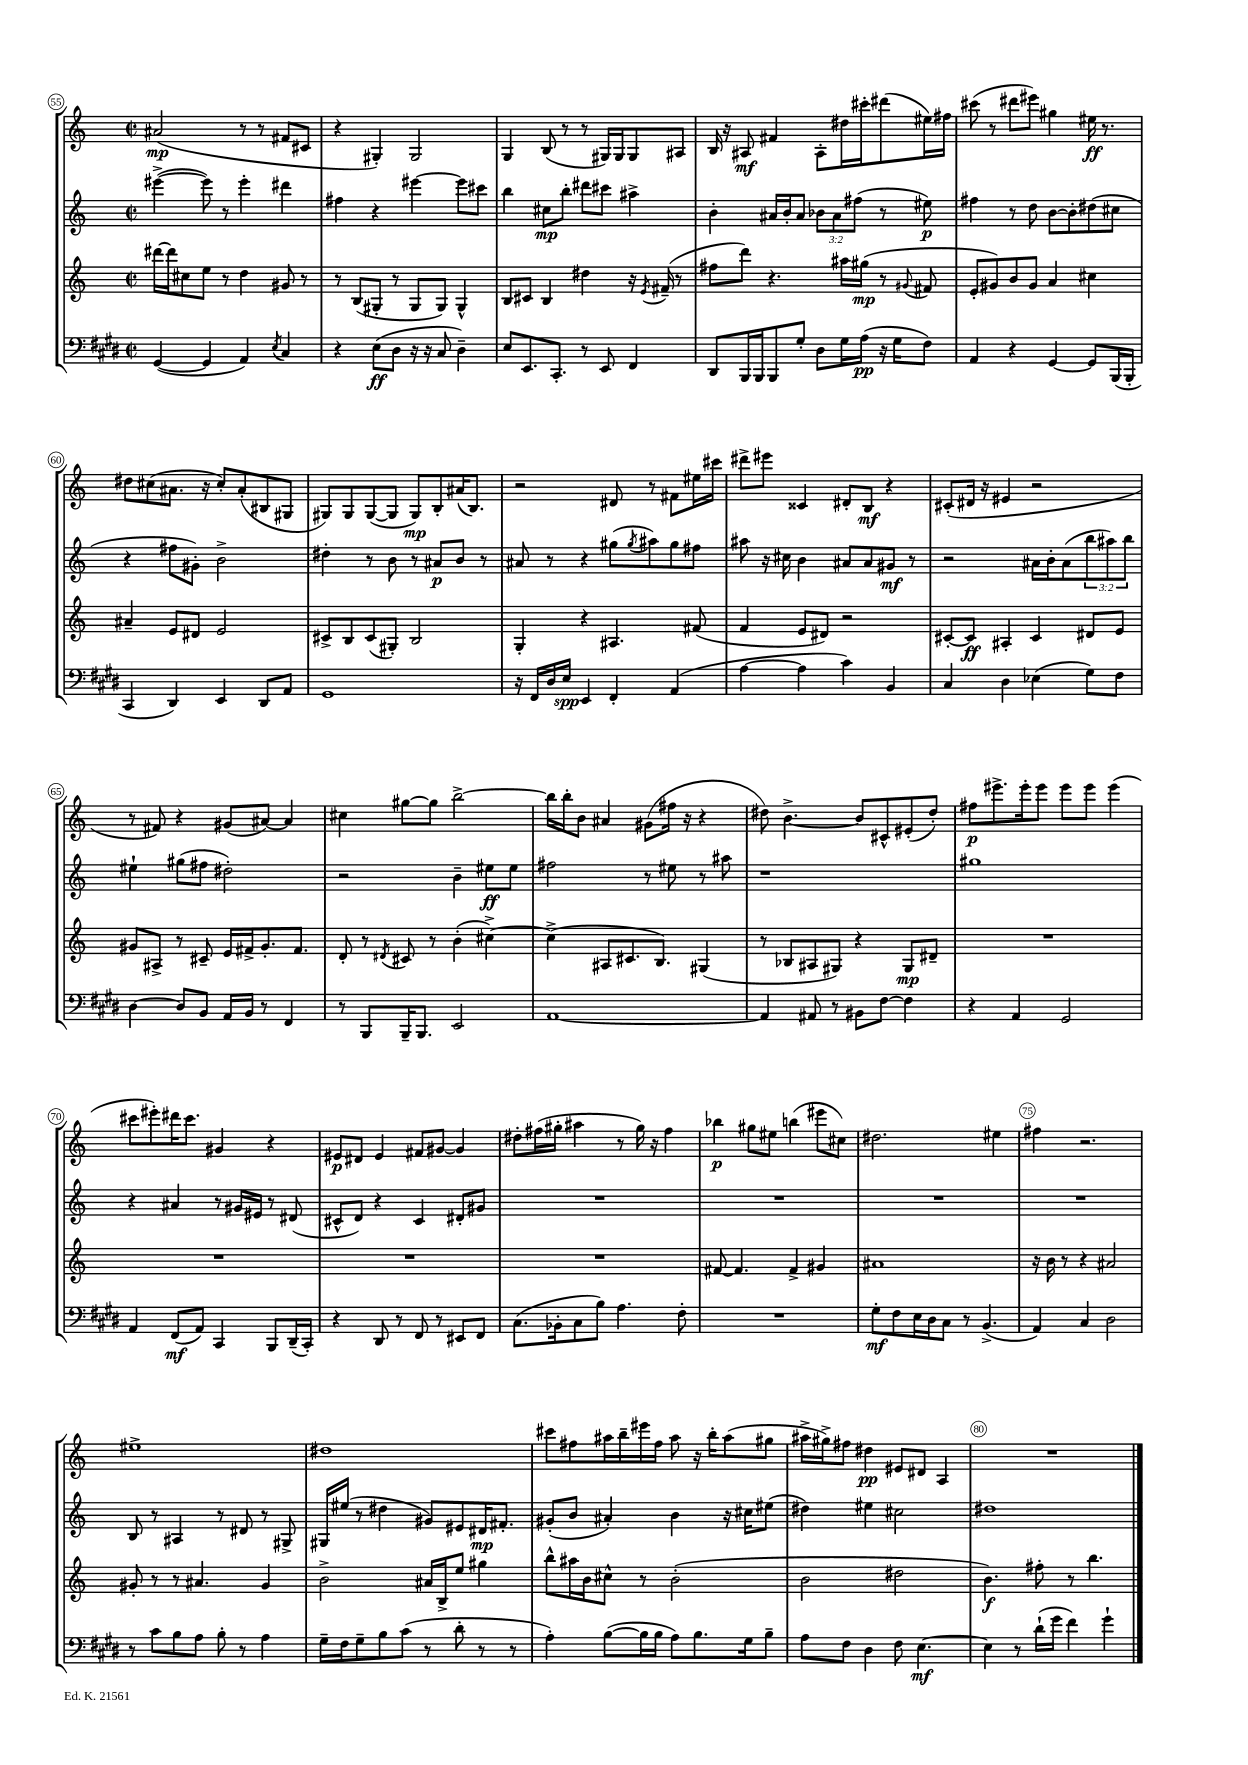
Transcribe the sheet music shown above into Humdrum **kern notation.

**kern	**kern	**kern	**kern
*staff4	*staff3	*staff2	*staff1
*clefF4	*clefG2	*clefG2	*clefG2
*k[f#c#g#d#]	*k[]	*k[]	*k[]
*M2/2	*M2/2	*M2/2	*M2/2
*met(c|)	*met(c|)	*met(c|)	*met(c|)
([4GG#	[16ddd#	([4eee#^	(2a#
.	16ddd#]	.	.
.	8cc#	.	.
4GG#]	8ee	8eee#])	.
.	8r	8r	.
4AA)	4dd	4eee#'	8r
.	.	.	8r
8qE	.	.	.
4C#	8g#	4ddd#	8f#
.	8r	.	8c#
=	=	=	=
4r	8r	4ff#	4r
.	(8B	.	.
(8E	8G#'	4r	4G#')
8D#	8r	.	.
16r	8G#	[4eee#	2G#
16r	.	.	.
8C#	8G#)	.	.
4D#~)	4G#^^	8eee#]	.
.	.	8ccc#	.
=	=	=	=
8E	8B	4bb	4G
8.EE	8c#	.	.
.	4B	8cc#	(8B
8.CC#'	.	.	.
.	.	8bb'	8r
8r	4dd#	8ddd#	8r
8EE	.	8ccc#	16G#)
.	.	.	16G#
4FF#	16r	4aa#^	8G#
.	8qe	.	.
.	(16f#~	.	.
.	8r	.	8A#
=	=	=	=
8DD#	8ff#	4b'	16B
.	.	.	16r
16BBB	8ddd)	.	8A#
16BBB	.	.	.
8BBB	4.r	16a#	4f#
.	.	16b'	.
8G#'	.	8a#	.
8D#	.	12b-	8A#'
.	.	12a#	.
16G#	16aa#	.	16dd#
.	.	(12ff#	.
(16A	(16gg#	.	16ccc#'
16r	8r	8r	(8ddd#
16G#	.	.	.
.	8qqg#	.	.
8F#)	8f#	8ee#)	16ee#)
.	.	.	16ff#
=	=	=	=
4AA	8e'	4ff#	(8ccc#
.	8g#)	.	8r
4r	8b	8r	8ddd#
.	8g#	8dd	8eee#)
[4GG#	4a	[8b	4gg#
.	.	8b']	.
8GG#]	4cc#	(8dd#	16ee#
.	.	.	8.r
(16BBB	.	8cc#	.
16BBB'	.	.	.
=	=	=	=
4CC#	4a#~	4r	8dd#
.	.	.	(8cc#
4DD#)	8e	8ff#	8.a#
.	8d#	8g#')	.
.	.	.	16r
4EE	2e	2b^	8cc#')
.	.	.	(8a#'
8DD#	.	.	8B#
8AA	.	.	8G#
=	=	=	=
1GG#	8c#^	4dd#'	8G#)
.	8B	.	8G#
.	(8c#	8r	([8G#
.	8G#')	8b	8G#]
.	2B	8r	8G#)
.	.	8a#	8B'
.	.	8b	(16a#
.	.	.	8.B)
.	.	8r	.
=	=	=	=
16r	4G'	8a#	2r
16FF#	.	.	.
16D#	.	8r	.
16E	.	.	.
4EE	4r	4r	.
4FF#'	4.A#	(8gg#	8d#
.	.	8qgg#	.
.	.	8aa#)	8r
(4AA	.	8gg#	8f#
.	(8f#	8ff#	16ee#
.	.	.	16ccc#
=	=	=	=
[4A	4f	8aa#	8ddd#^
.	.	16r	8eee#
.	.	16cc#	.
4A]	8e	4b	4c##
.	8d#)	.	.
4c#)	2r	8a#	8d#'
.	.	8a#	8B
4BB	.	8g#	4r
.	.	8r	.
=	=	=	=
4C#	[8c#'	2r	(8c#'
.	8c#]	.	16d#
.	.	.	16r
4D#	4A#'	.	4e#
(4E-	4c#	16a#	2r
.	.	16b'	.
.	.	(8a#	.
8G#)	8d#	12bb	.
.	.	12aa#)	.
8F#	8e	.	.
.	.	12bb	.
=	=	=	=
[4D#	8g#	4ee#`	8r
.	8A#^	.	8f#)
8D#]	8r	(8gg#	4r
8BB	8c#~	8ff#	.
16AA	16e	2dd#')	(8g#
16BB	16f#^	.	.
8r	8.g#'	.	[8a#)
4FF#	.	.	4a#]
.	8.f#	.	.
=	=	=	=
8r	8d'	2r	4cc#
8BBB	8r	.	.
.	8qd#	.	.
16BBB~	8c#	.	[8gg#
8.BBB	.	.	.
.	8r	.	8gg#]
2EE	(4b'	4b~	[2bb^
.	[4cc#^)	8ee#	.
.	.	8ee#	.
=	=	=	=
[1AA	(4cc#^]	2ff#	16bb]
.	.	.	16bb'
.	.	.	8b
.	8A#	.	4a#
.	8.c#	.	.
.	.	8r	(8g#
.	8.B)	.	.
.	.	8ee#	16ff#
.	.	.	16r
.	(4G#	8r	4r
.	.	8aa#	.
=	=	=	=
4AA]	8r	1r	8dd#)
.	8B-	.	[4.b^
8AA#	8A#	.	.
8r	8G#)	.	.
8BB#	4r	.	8b]
[8F#	.	.	8c#^^
4F#]	8G#	.	(8e#'
.	8d#~	.	8dd#')
=	=	=	=
4r	1r	1gg#	8ff#
.	.	.	8.eee#^
4AA	.	.	.
.	.	.	16eee#'
.	.	.	8eee#
2GG#	.	.	8eee#
.	.	.	8eee#
.	.	.	(4eee#
=	=	=	=
4AA	1r	4r	8ccc#
.	.	.	8eee#')
(8FF#	.	4a#	16ddd#
.	.	.	8.ccc#
8AA)	.	.	.
4CC#	.	8r	4g#
.	.	16g#	.
.	.	16e#	.
8BBB	.	8r	4r
(16DD#~	.	(8d#	.
16CC#')	.	.	.
=	=	=	=
4r	1r	8c#^^	8e#
.	.	8d)	8d#
8DD#	.	4r	4e#
8r	.	.	.
8FF#	.	4c#	8f#
8r	.	.	[8g#
8EE#	.	8d#'	4g#]
8FF#	.	8g#	.
=	=	=	=
(8.C#	1r	1r	8dd#'
.	.	.	(16ff#
16BB-'	.	.	16gg#'
8C#	.	.	4aa#
8B)	.	.	.
4.A	.	.	8r
.	.	.	16gg#)
.	.	.	16r
.	.	.	4ff#
8F#'	.	.	.
=	=	=	=
1r	[8f#	1r	4bb-
.	4.f#]	.	.
.	.	.	8gg#
.	.	.	8ee#
.	4f#^	.	(4bb
.	4g#	.	8eee#
.	.	.	8cc#)
=	=	=	=
8G#'	1a#	1r	2.dd#
8F#	.	.	.
16E	.	.	.
16D#	.	.	.
8C#	.	.	.
8r	.	.	.
(4.BB^	.	.	.
.	.	.	4ee#
=	=	=	=
4AA)	16r	1r	4ff#
.	16b	.	.
.	8r	.	.
4C#	4r	.	2.r
2D#	2a#	.	.
=	=	=	=
8r	8g#'	8B	1ee#^
8c#	8r	8r	.
8B	8r	4A#	.
8A	4.a#	.	.
8B'	.	8r	.
8r	.	8d#	.
4A	4g#	8r	.
.	.	8G#^	.
=	=	=	=
16G#~	2b^	16G#	1dd#
16F#	.	(16ee#	.
8G#~	.	8r	.
8B	.	4dd#	.
(8c#	.	.	.
8r	16a#	8g#)	.
.	16B^	.	.
8d#'	8ee	8e#	.
8r	4gg#	16d#	.
.	.	8.f#'	.
8r	.	.	.
=	=	=	=
4A')	8bb^^	(8g#'	8ccc#
.	16aa#	8b	8ff#
.	16b	.	.
([8B	8cc#^^	4a#')	16aa#
.	.	.	16bb~
16B]	8r	.	16eee#
16B	.	.	16ff#
8A)	(2b'	4b	8aa#
8.B	.	.	16r
.	.	.	16bb'
.	.	16r	(8aa#
16G#	.	16cc#	.
8B~	.	(8ee#	8gg#
=	=	=	=
8A	2b	4dd#)	16aa#^
.	.	.	16gg#^)
8F#	.	.	8ff#
4D#	.	4ee#	4dd#
8F#	2dd#	2cc#	8e#
[4.E	.	.	8d#
.	.	.	4A
=	=	=	=
4E]	4.b)	1dd#	1r
8r	.	.	.
(16d#`	8ff#'	.	.
16g#	.	.	.
4f#)	8r	.	.
.	4.bb	.	.
4g#`	.	.	.
==	==	==	==
*-	*-	*-	*-
